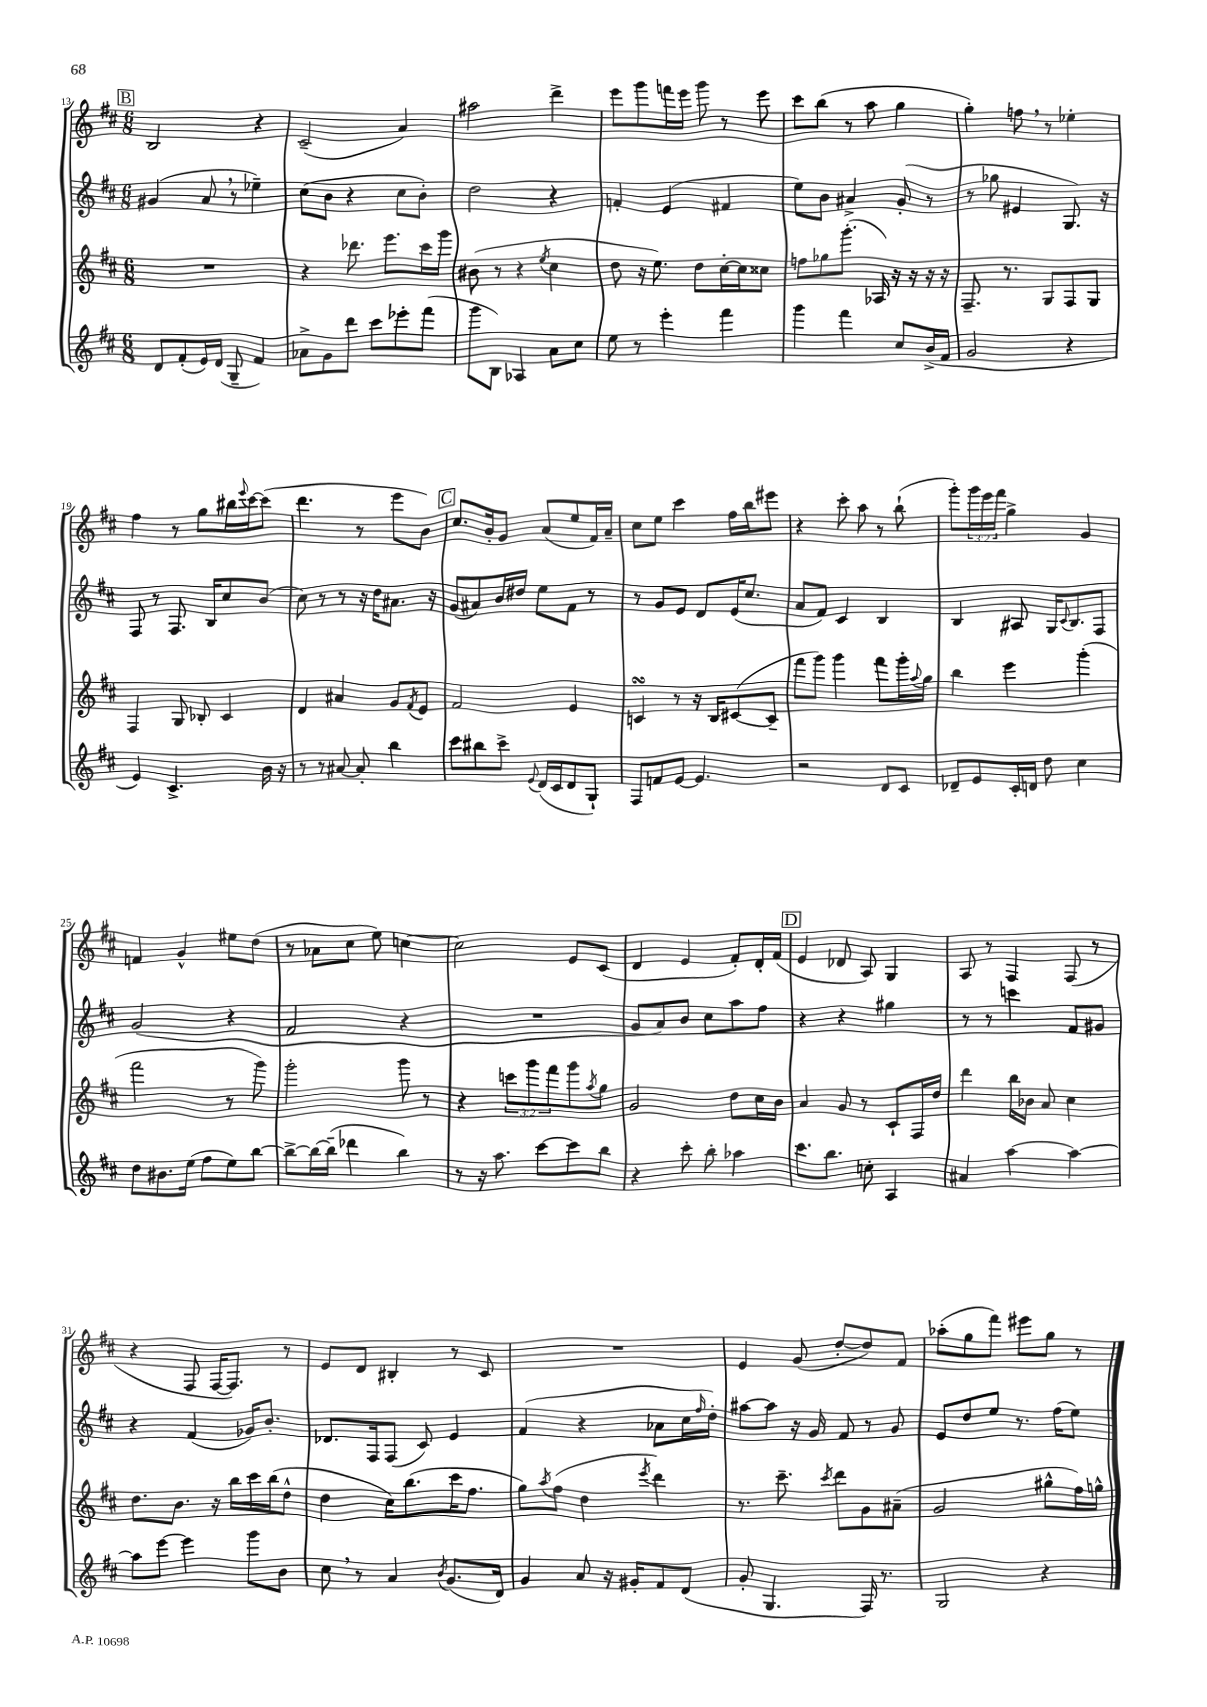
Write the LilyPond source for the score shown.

<<
\new StaffGroup <<
\new Staff = "s0" {
    \clef treble \key d \major \numericTimeSignature \time 6/8 \override Staff.TupletNumber.text = #tuplet-number::calc-fraction-text
    \mark \markup { \box "B" } b2 r4 |
    cis'2--( a'4) |
    ais''2 d'''4-> |
    e'''8 g'''8 f'''16 e'''16 g'''8 r8 e'''8 |
    cis'''8 b''8( r8 a''8 g''4 |
    g''4-.) f''8 \breathe r8 ees''4-. |
    fis''4 r8 g''8 bis''16 \appoggiatura { e'''8 } cis'''16~ cis'''8( |
    d'''4. r8 e'''8 b'8) |
    \mark \markup { \box "C" } cis''8. b'16-. g'8 a'8( e''8 fis'16) a'16-- |
    cis''8 e''8 cis'''4 fis''16 b''16 eis'''8 |
    r4 cis'''8-. a''8 r8 b''8-!( |
    g'''8-.) \tuplet 3/2 { g'''16 e'''16 fis'''16 } g''4-> g'4 |
    f'4 g'4-^ eis''8 d''8( |
    r8 aes'8 cis''8 e''8) c''4~ |
    c''2 e'8 cis'8( |
    d'4 e'4 fis'8-.) d'16-. fis'16( |
    \mark \markup { \box "D" } e'4 des'8 a8) g4 |
    a8 r8 fis4 fis8( r8 |
    r4 fis8 fis16~ fis8.) r8 |
    e'8 d'8 bis4-. r8 cis'8 |
    R2. |
    e'4 g'8( d''8~-. d''8) fis'8 |
    aes''8-.( g''8 fis'''8) eis'''8 g''8 r8 \bar "|." |
}
\new Staff = "s1" {
    \clef treble \key d \major \numericTimeSignature \time 6/8
    \mark \markup { \box "B" } gis'4( a'8 \breathe r8 ees''4--) |
    cis''8( b'8 r4 cis''8 b'8-.) |
    d''2 r4 |
    f'4-. e'4( fis'4 |
    e''8) b'8 ais'4-> g'8-.( r8 |
    r8 ges''8 eis'4 g8.) r16 |
    fis8 r8 fis8. b16 cis''8 b'8( |
    cis''8) r8 r8 r16 d''16 ais'8. r16 |
    \mark \markup { \box "C" } g'8( ais'8) b'16 dis''16 e''8 fis'8 r8 |
    r8 g'8 e'8 d'8 e'16( cis''8. |
    a'8 fis'8) cis'4 b4 |
    b4 ais8 g16 \appoggiatura { cis'8 } b8. fis8 |
    g'2( r4 |
    fis'2 r4 |
    R2. |
    g'8 a'8) b'8 cis''8 a''8 fis''8 |
    \mark \markup { \box "D" } r4 r4 gis''4 |
    r8 r8 c'''4 fis'8 gis'8 |
    r4 fis'4( ges'16) b'8.-. |
    des'8. fis16 fis8( cis'8) e'4 |
    fis'4( r4 aes'8 cis''16 \grace { fis''16 } d''16-.) |
    ais''8~ ais''8 r16 g'16 fis'8 r8 g'8 |
    e'8 d''8 e''8 r8. fis''16( e''8) \bar "|." |
}
\new Staff = "s2" {
    \clef treble \key d \major \numericTimeSignature \time 6/8 \override Staff.TupletNumber.text = #tuplet-number::calc-fraction-text
    \mark \markup { \box "B" } R2. |
    r4 des'''8. e'''8. cis'''16 g'''16 |
    bis'8( r8 r4 \acciaccatura { e''8 } cis''4 |
    d''8 r16 e''8.) d''8 cis''16~-. cis''16 cisis''8 |
    f''8 ges''8 g'''8.-.( aes16) r16 r16 r16 r16 |
    fis8.-- r8. g8 fis8 g8 |
    fis4 g8 bes8-. cis'4 |
    d'4 ais'4 g'8 \acciaccatura { fis'8 } e'8 |
    \mark \markup { \box "C" } fis'2 e'4 |
    c'4\turn r8 r16 b16 cis'8~( cis'8-- |
    fis'''8 g'''8) g'''4 fis'''8 g'''16-. \appoggiatura { a''8 } g''16 |
    b''4 e'''4 g'''4-.( |
    fis'''2 r8 g'''8) |
    g'''2-. g'''8 r8 |
    r4 \tuplet 3/2 { c'''8 g'''8 fis'''8 } g'''8 \acciaccatura { a''8 } g''8 |
    g'2 d''8 cis''16 b'16 |
    \mark \markup { \box "D" } a'4 g'8 r8 cis'8-! fis16 d''16 |
    d'''4 b''16 bes'16 a'8 cis''4 |
    d''8. b'8. r16 b''16 cis'''16 b''16( d''8-^ |
    d''4 cis''16) b''8.( cis'''16 fis''8. |
    g''8) \acciaccatura { a''8 } fis''8( d''4 \acciaccatura { e'''8 } d'''4) |
    r8. cis'''8.-- \acciaccatura { cis'''8 } d'''8 g'8 ais'8--( |
    g'2 gis''8-^ fis''16) g''16-^ \bar "|." |
}
\new Staff = "s3" {
    \clef treble \key d \major \numericTimeSignature \time 6/8
    \mark \markup { \box "B" } d'8 fis'8-.( e'16) d'16( g8-- fis'4) |
    aes'8-> g'8 d'''8 cis'''8 ees'''8-. fis'''8( |
    g'''8 b8) aes4 a'8 cis''8 |
    e''8 r8 e'''4-. fis'''4 |
    g'''4 fis'''4 cis''8 b'16->( fis'16 |
    g'2 r4 |
    e'4) cis'4.-> b'16 r16 |
    r8 r8 ais'8~ ais'8-. b''4 |
    \mark \markup { \box "C" } cis'''8 bis''8 cis'''8-> \appoggiatura { e'8 } d'16( cis'16 d'8 g8-!) |
    fis8 f'8 e'8~ e'4. |
    r2 d'8 cis'8 |
    des'8-- e'8 cis'16-. d'16 d''8 cis''4 |
    d''8 bis'8. e''16( fis''8 e''8) b''8~ |
    b''8~-> b''16~ b''16--( des'''4 b''4) |
    r8 r16 a''8. cis'''8~ cis'''8 b''8 |
    r4 cis'''8-. b''8-. aes''4 |
    \mark \markup { \box "D" } cis'''8. b''8. c''8-. a4 |
    ais'4 a''4~ a''4~ |
    a''8 e'''8~ e'''4 g'''8 b'8 |
    cis''8 \breathe r8 a'4 \acciaccatura { b'8 } g'8.( d'16) |
    g'4 a'8 r16 gis'16-. fis'8 d'8( |
    g'8-. g4. fis16) r8. |
    g2 r4 \bar "|." |
}
>>
>>
\layout { \context { \Score currentBarNumber = #13 } }
